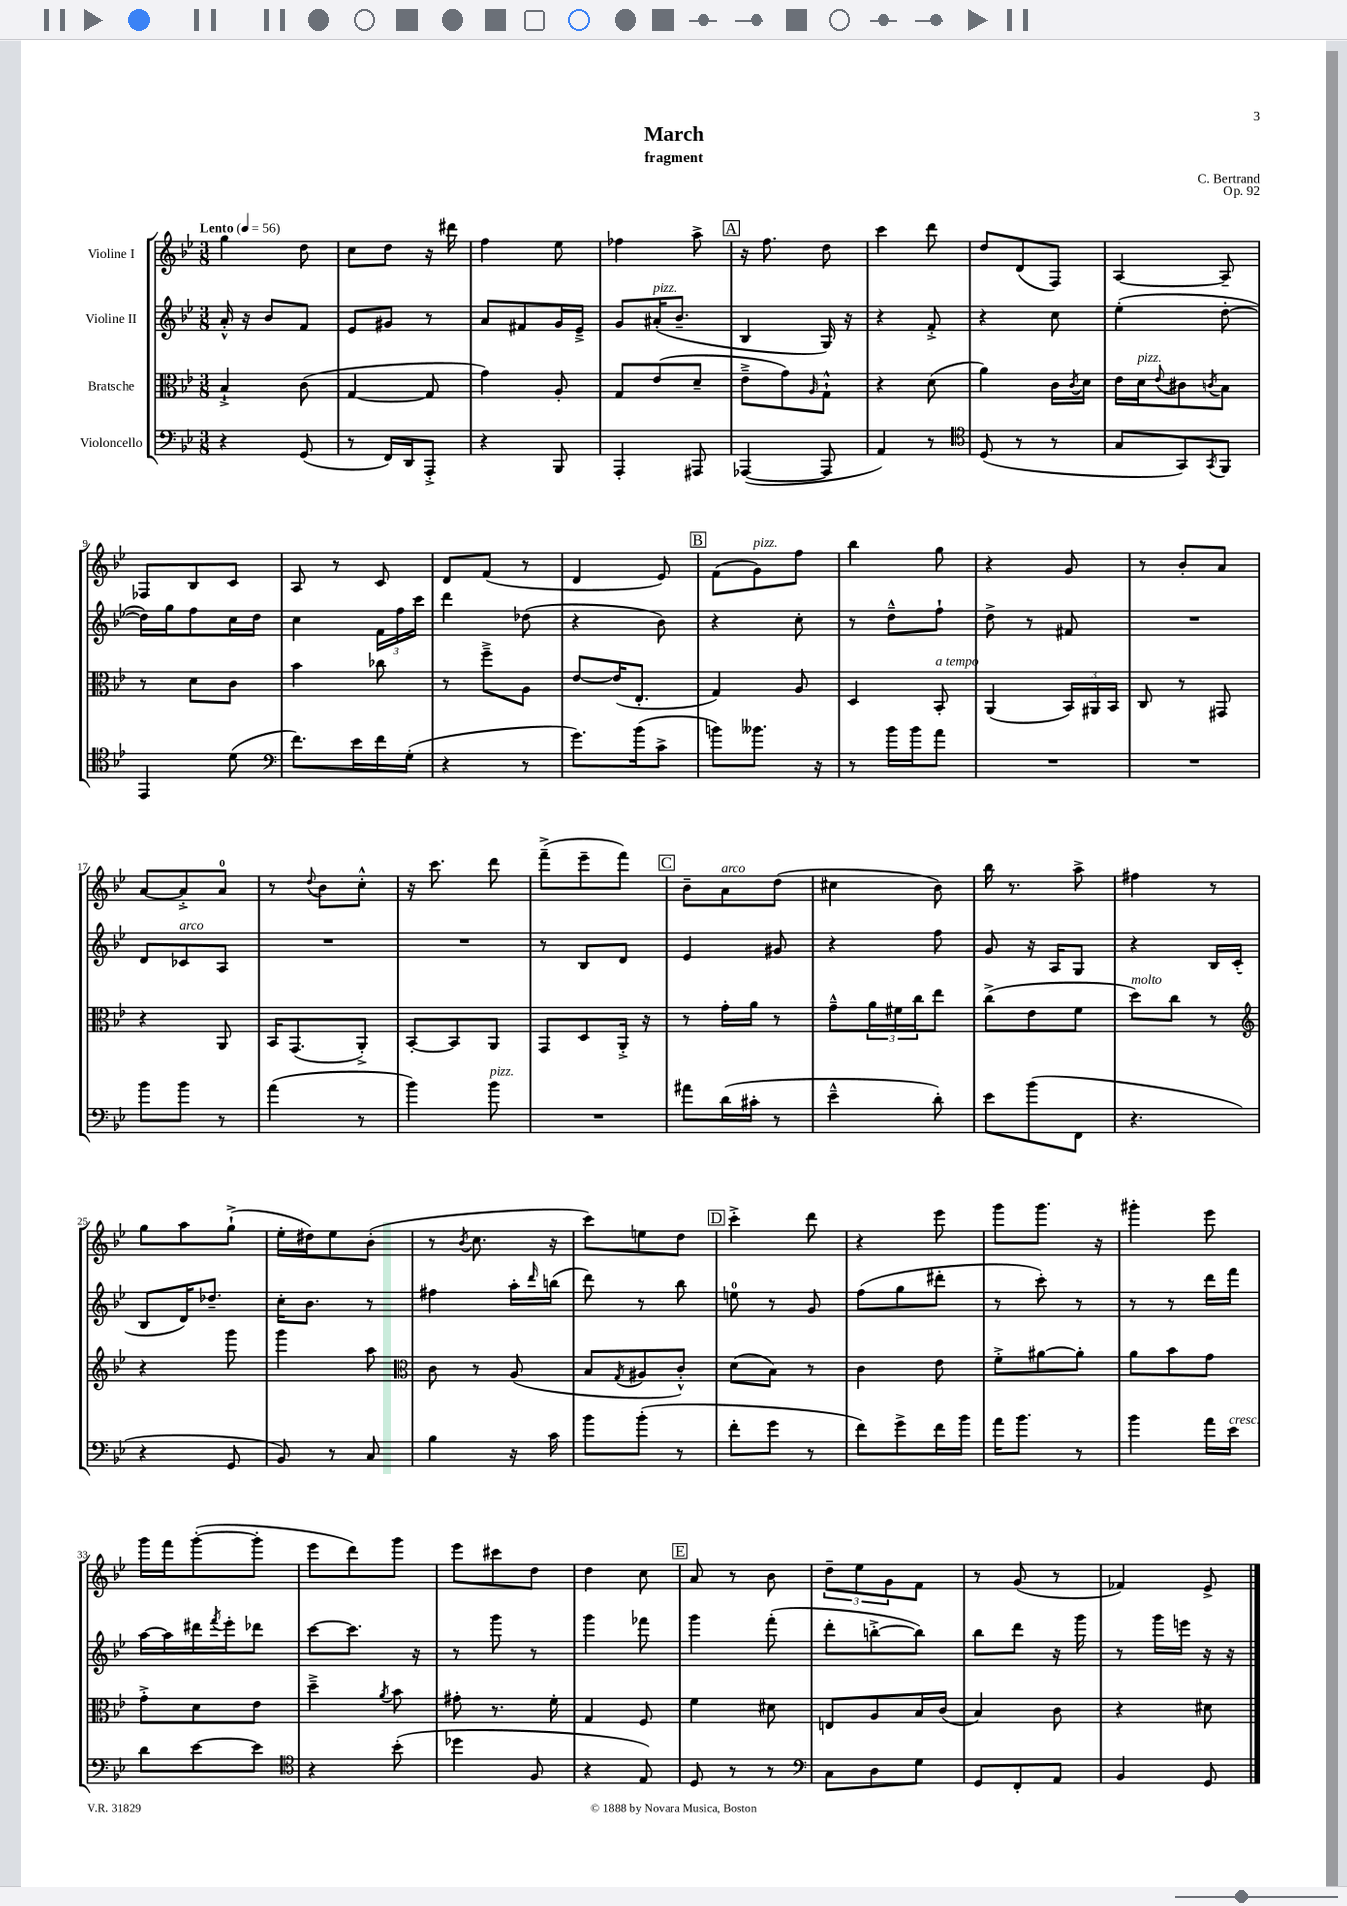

**kern	**kern	**kern	**kern
*staff4	*staff3	*staff2	*staff1
*clefF4	*clefC3	*clefG2	*clefG2
*k[b-e-]	*k[b-e-]	*k[b-e-]	*k[b-e-]
*M3/8	*M3/8	*M3/8	*M3/8
*MM56	*MM56	*MM56	*MM56
4r	4B-`^	16a'^^	4gg
.	.	16r	.
.	.	8b-	.
(8GG	(8c	8f	8dd
=	=	=	=
8r	[4G	8e-	8cc
16FF)	.	8g#	8dd
16DD	.	.	.
8AAA'^	8G]	8r	16r
.	.	.	16ddd#
=	=	=	=
4r	4g)	8a	4ff
.	.	8f#	.
8BBB-	8A'	16g	8ee-
.	.	16e-~^	.
=	=	=	=
4AAA'	8G	8g	4ff-
.	(8e-	(16a#'	.
.	.	8.b-~	.
8AAA#	8d~	.	8aa^
=	=	=	=
([4AAA-	8e-~^	4B-	16r
.	.	.	8.ff
.	8g)	.	.
.	16qqA	.	.
8AAA-]	8G`^^	16G)	8dd
.	.	16r	.
=	=	=	=
4AA)	4r	4r	4ccc
8r	(8d	8f'^	8ddd
=	=	=	=
*clefC4	*	*	*
(8D	4a)	4r	8dd
8r	.	.	(8d
8r	16c	8cc	8F)
.	8qc	.	.
.	16d	.	.
=	=	=	=
8G	16e-	(4ee-'	[4A
.	16d	.	.
.	8qqe-	.	.
8GG)	8c#	.	.
8qGG	8qc	.	.
8FF	8B-	[8dd'	8A~]
=	=	=	=
4EE-	8r	16dd])	8F-
.	.	16gg	.
.	8d	8ff	8B-
(8d	8c	16cc	8c
.	.	16dd	.
=	=	=	=
*clefF4	*	*	*
8.f)	4b-	4cc	8A
.	.	.	8r
16e-	.	.	.
16f	8cc-	24f	8c
.	.	24ff	.
(16G'	.	.	.
.	.	24ccc	.
=	=	=	=
4r	8r	4ddd	8d
.	8ff~^	.	(8f
8r	8A	(8dd-	8r
=	=	=	=
8.g)	[8e-	4r	4d
.	(16e-]	.	.
(16b-	8.E-'	.	.
8c^	.	8b-)	8e-)
=	=	=	=
8b)	4G)	4r	(8f
8.b--	.	.	8g)
.	8A	8cc'	8ff
16r	.	.	.
=	=	=	=
8r	4D	8r	4bb-
16b-	.	8dd~^^	.
16b-	.	.	.
8a	8BB-'	8ff`	8gg
=	=	=	=
4.r	(4AA	8dd^	4r
.	.	8r	.
.	24BB-)	8f#	8g
.	24AA#	.	.
.	24BB-	.	.
=	=	=	=
4.r	8C	4.r	8r
.	8r	.	8b-'
.	8GG#	.	8a
=	=	=	=
8b-	4r	8d	[8a
8b-	.	8c-	8a'^]
8r	8AA	8A	8a
=	=	=	=
(4a	16BB-	4.r	8r
.	(8.GG	.	.
.	.	.	8qqdd
.	.	.	8b-
8r	8AA'^)	.	8cc'^^
=	=	=	=
4b-)	[8BB-'	4.r	16r
.	.	.	8.ccc
.	8BB-]	.	.
8b-	8AA	.	8ddd
=	=	=	=
4.r	8GG	8r	(8fff~^
.	8D	8B-	8eee-~
.	16AA'^	8d	8fff)
.	16r	.	.
=	=	=	=
8a#	8r	4e-	8b-~
(16d	16g'	.	8a
16c#'	16a	.	.
8r	8r	8g#	(8dd
=	=	=	=
4e-~^^	8g~^^	4r	4cc#
.	24a	.	.
.	24f#	.	.
.	24cc	.	.
8d')	8ee-	8ff	8b-)
=	=	=	=
8e-	(8cc^	8g	16bb-
.	.	.	8.r
(8b-	8e-	16r	.
.	.	16A	.
8FF	8f	8G	8aa^
=	=	=	=
4.r	8dd)	4r	4ff#
.	8cc	.	.
.	8r	16B-	8r
.	.	(16c'	.
=	=	=	=
*	*clefG2	*	*
4r	4r	8B-	8gg
.	.	16d)	8aa
.	.	8.dd-~	.
8GG	8ggg	.	(8gg`^
=	=	=	=
8BB-)	4ggg	16cc'	16ee-'
.	.	8.b-	16dd#)
8r	.	.	8ee-
8C	8aa	8r	(8b-'
=	=	=	=
*	*clefC3	*	*
4B-	8c	4ff#	8r
.	.	.	8qb-
.	8r	.	8.cc
16r	(8A	16aa'	.
.	.	16qqddd	.
16c	.	(16bb	16r
=	=	=	=
8b-	8B-	8ddd)	8ccc)
.	8qG	.	.
(8b-'	8A#	8r	8ee
8r	8c'^^)	8bb-	8dd
=	=	=	=
8f'	(8d	8ee	4ccc'^
8g	8B-)	8r	.
8r	8r	8g	8ddd
=	=	=	=
8f)	4c	(8ff	4r
8g^	.	8gg	.
16f	8e-	8ddd#'	8eee-
16b-	.	.	.
=	=	=	=
16a	8f'^	8r	8ggg
8.b-	.	.	.
.	[8a#	8ccc')	8.ggg
8r	8a#']	8r	.
.	.	.	16r
=	=	=	=
4b-	8a	8r	4ggg#'
.	8b-	8r	.
16a	8g	16ddd	8eee-
16e-	.	16fff	.
=	=	=	=
8d	8g'^	[16aa	16ggg
.	.	16aa]	16fff
[8e-	8d	16ddd#	([8ggg'
.	.	8qfff	.
.	.	16eee-'	.
8e-]	8e-	8ddd-	8ggg']
=	=	=	=
*clefC4	*	*	*
4r	4dd~^	[8ccc	8eee-
.	.	8.ccc]	8ddd)
.	8qa	.	.
(8b-'	8b-	.	8ggg
.	.	16r	.
=	=	=	=
4dd-	8g#'	8r	8eee-
.	8.r	8ggg	8ccc#
8F	.	8r	8dd
.	16f'	.	.
=	=	=	=
4r	4G	4ggg	4dd
8E-)	8F	8fff-	8cc
=	=	=	=
8D	4f	4ggg	8a
8r	.	.	8r
8r	8d#	(8fff'	8b-
=	=	=	=
*clefF4	*	*	*
8C	8E	8ddd'	12dd~
.	.	.	12ee-
8D	8A	[8bb'^	.
.	.	.	12g
8G	16B-	8bb])	8f
.	(16c	.	.
=	=	=	=
8GG	4B-)	8bb-	8r
8FF'	.	8ddd	(8g
8AA	8c	16r	8r
.	.	16ggg	.
=	=	=	=
4BB-	4r	8r	4f-)
.	.	16ggg	.
.	.	16eee	.
8GG	8d#	16r	8e-^
.	.	16r	.
==	==	==	==
*-	*-	*-	*-
